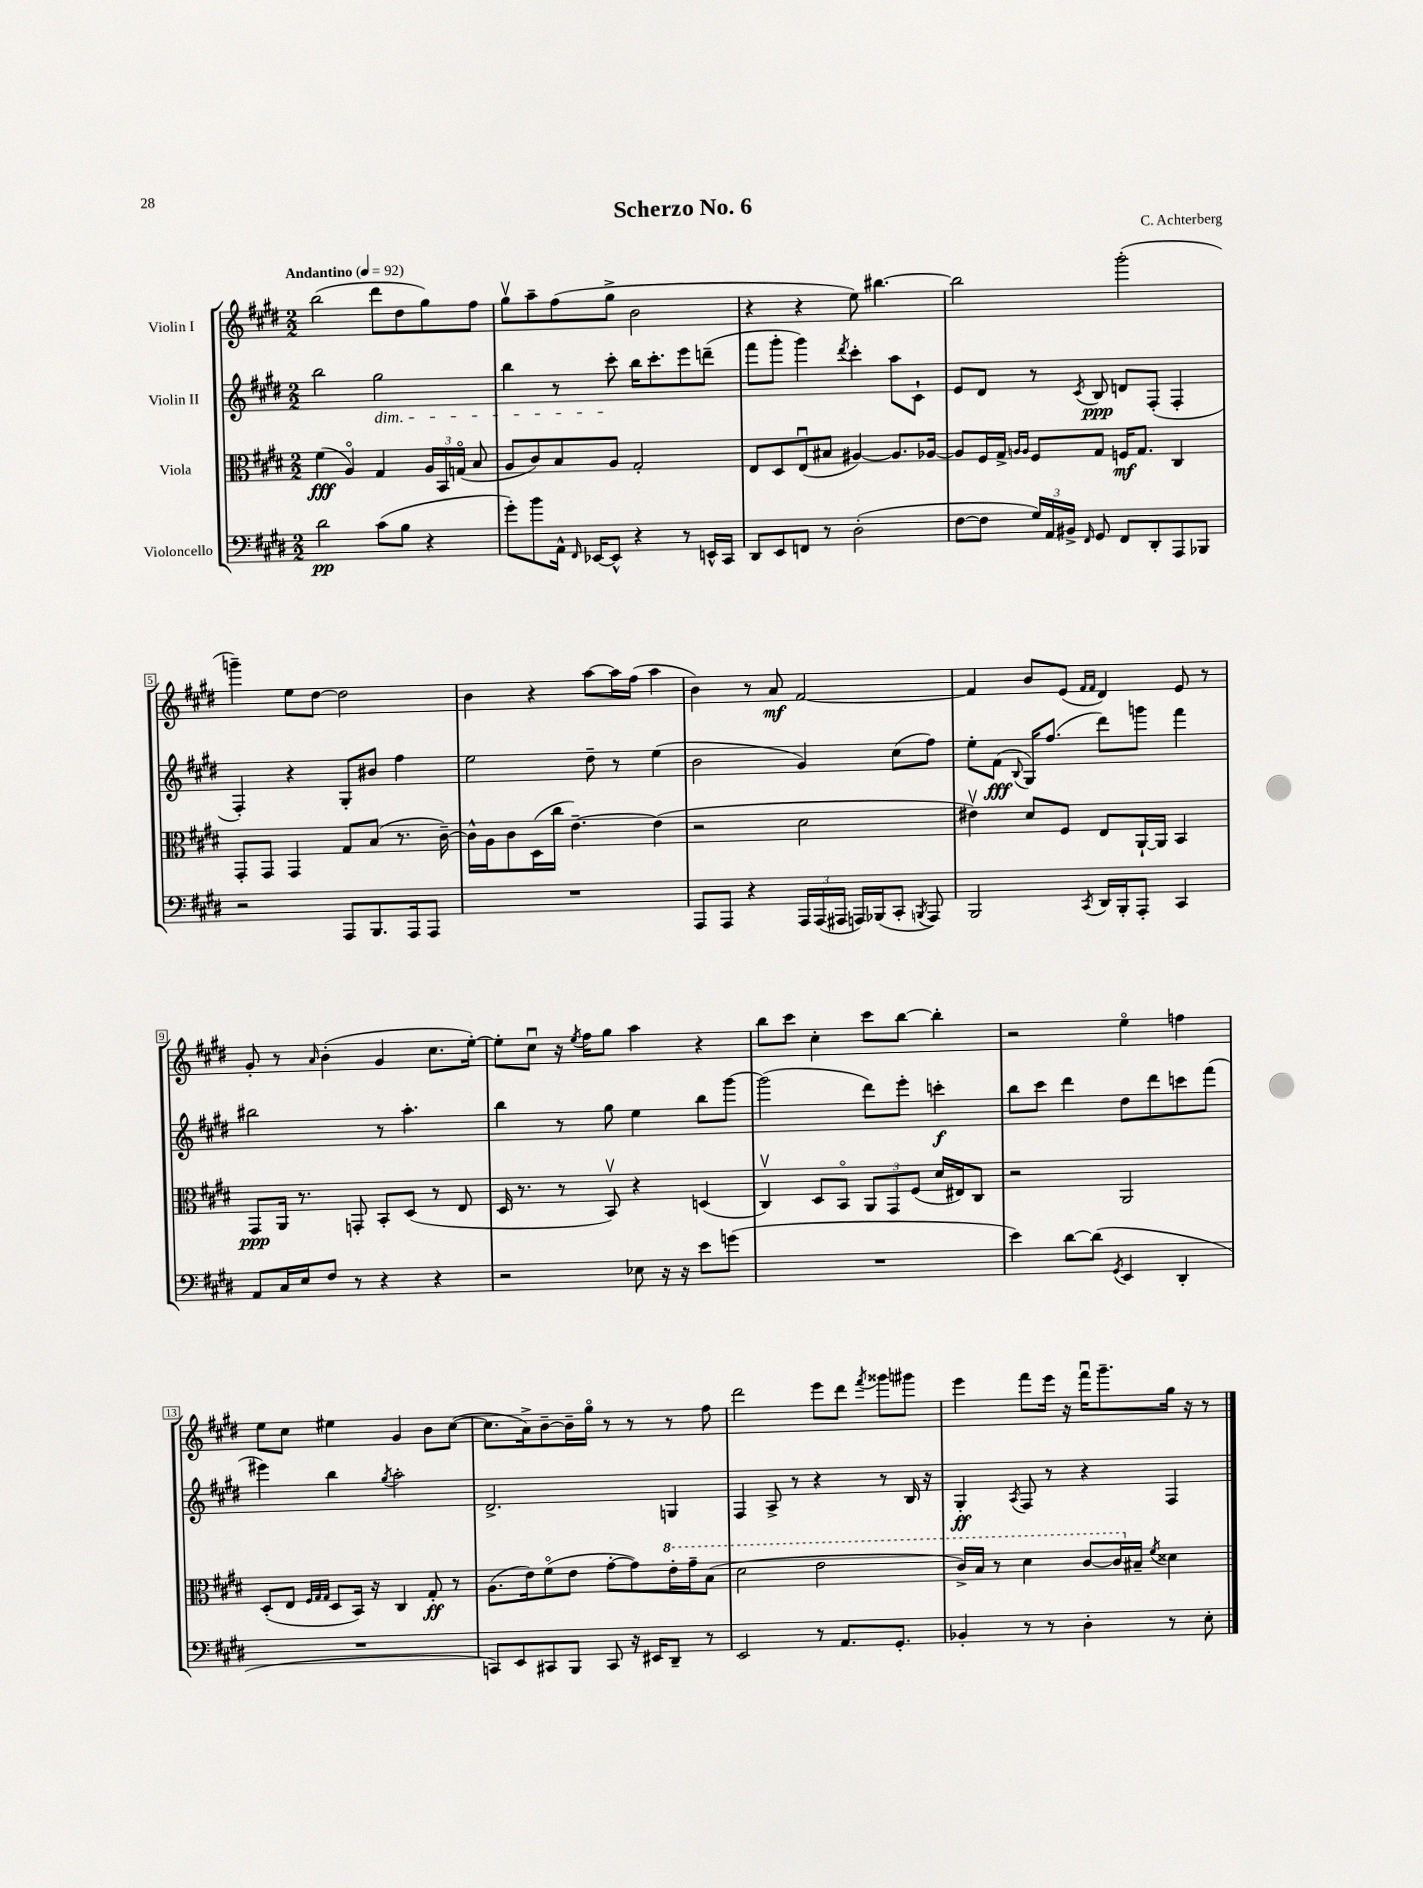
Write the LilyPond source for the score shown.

\header { title = "Scherzo No. 6" composer = "C. Achterberg" }
<<
\new StaffGroup <<
\new Staff = "s0" \with { instrumentName = "Violin I" } {
    \clef treble \key e \major \numericTimeSignature \time 2/2 \tempo "Andantino" 4 = 92
    \autoBeamOff b''2( dis'''8[ dis''8 gis''8) fis''8] |
    gis''8[\upbow a''8-- fis''8( gis''8]-> b'2 |
    r4 r4 e''8) bis''4.~ |
    bis''2 gis'''2-.( |
    g'''4--) e''8[ dis''8]~ dis''2 |
    b'4 r4 a''8[~ a''16 fis''16]( a''4 |
    b'4) r8 a'8\mf fis'2~ |
    fis'4 b'8[ e'8]( \grace { fis'16[ fis'16] } dis'4) e'8 r8 |
    gis'8-. r8 \grace { a'16 } b'4-.( gis'4 cis''8.[ e''16]~-.) |
    e''8[-. cis''8]\downbow r16 \acciaccatura { e''8 } fis''16[ gis''8] a''4 r4 |
    b''8[ cis'''8] cis''4-. cis'''8[ b''8]~ b''4-. |
    r2 e''4\flageolet f''4 |
    e''8[ cis''8] eis''4 gis'4 b'8[ cis''8]~( |
    cis''8.[ a'16->) b'8~-- b'16-- gis''16]\flageolet r8 r8 r8 fis''8 |
    dis'''2 e'''8[ dis'''8] \acciaccatura { fis'''8 } gisis'''8[ gis'''8] |
    e'''4 fis'''8[ e'''16] r16 fis'''16[\downbow gis'''8.-- gis''16] r16 r8 \bar "|." |
}
\new Staff = "s1" \with { instrumentName = "Violin II" } {
    \clef treble \key e \major \numericTimeSignature \time 2/2
    \autoBeamOff b''2 gis''2\dim |
    b''4 r8 cis'''8-.\! b''16[ cis'''8.-. e'''8 d'''8]--( |
    fis'''8[ gis'''8]-. gis'''4) \acciaccatura { dis'''8 } cis'''4-. a''8[ cis'8]-! |
    e'8[ dis'8] r8 \acciaccatura { cis'8 } b8\ppp d'8[ fis8]-.( fis4-. |
    fis4-.) r4 gis8[-. bis'8] fis''4 |
    e''2 dis''8-- r8 e''4( |
    b'2 gis'4) cis''8[( fis''8]) |
    e''8[-. fis'8]\fff( \appoggiatura { b8 } gis16[) fis''8.]( dis'''8[) g'''8] fis'''4 |
    bis''2 r8 a''4.-. |
    b''4 r8 gis''8 e''4 b''8[ gis'''8]~ |
    gis'''2( dis'''8[) e'''8]-. c'''4-.\f |
    b''8[ cis'''8] dis'''4 dis''8[ dis'''8 c'''8 fis'''8]( |
    eis'''4) b''4 \acciaccatura { gis''8 } a''2-. |
    dis'2.-> g4 |
    fis4 a8-> r8 r4 r8 b16 r16 |
    gis4-.\ff \acciaccatura { a8 } fis8 r8 r4 fis4 \bar "|." |
}
\new Staff = "s2" \with { instrumentName = "Viola" } {
    \clef alto \key e \major \numericTimeSignature \time 2/2
    \autoBeamOff fis'4\fff( a4\flageolet) gis4 \tuplet 3/2 { a16[ b,16 g16]\flageolet( } b8 |
    a8[ cis'8) b8 a8] gis2-. |
    e8[ dis8 e8\downbow( bis8] ais4~) ais8.[ aes16]~ |
    aes8[ fis16 gis16]-> \grace { a16[ a16] } fis8[ gis8] f16[\mf gis8.] cis4 |
    gis,8[-. gis,8] gis,4 gis8[ b8]( r8. cis'16~--) |
    cis'16[-^ a16 cis'8 dis16( cis''16] e'4.~--) e'4( |
    r2 dis'2 |
    eis'4\upbow) dis'8[ fis8] e8[ a,16~-! a,16] b,4 |
    gis,8[\ppp a,16] r8. g,8-. b,8[-. dis8]( r8 e8 |
    dis16 r8. r8 b,8\upbow) r4 d4( |
    cis4\upbow) dis8[ b,8]\flageolet \tuplet 3/2 { a,8[ gis,8 fis8]( } dis'16[ eis16) cis8] |
    r2 a,2 |
    dis8[-.( e8] \grace { fis32[ gis32 gis32] } dis8[ b,16]) r16 cis4 gis8-.\ff r8 |
    a8.[( e'16) fis'8\flageolet( e'8] gis'8[~-. gis'8) \ottava #1 e''16-. gis''16-- b'8]( |
    dis''2 e''2 |
    cis''16[->) b'16] r8 dis''4 cis''8[~ cis''16 \ottava #0 bis16]-- \acciaccatura { fis'8 } disis'4 \bar "|." |
}
\new Staff = "s3" \with { instrumentName = "Violoncello" } {
    \clef bass \key e \major \numericTimeSignature \time 2/2
    \autoBeamOff dis'2\pp cis'8[( b8] r4 |
    gis'8[-.) b'8 a,16]-^ \grace { fis,16 } ees,16[~ ees,8]-^ r4 r8 e,16[-^ cis,16] |
    dis,8[ e,8 f,8] r8 dis2-.( |
    fis8[~ fis8] \tuplet 3/2 { gis16[) a,16 bis,16]-> } \grace { fis,16 } gis,8 fis,8[ dis,8-. a,,8 bes,,8] |
    r2 a,,8[ b,,8. a,,16 a,,8] |
    R1 |
    a,,8[ a,,8] r4 \tuplet 3/2 { a,,16[ a,,16( ais,,16] } a,,16[) bes,,16( cis,8]-. \acciaccatura { b,,8 } a,,8) |
    b,,2 \acciaccatura { cis,8 } dis,16[ b,,16-. a,,8]-. cis,4 |
    a,8[ cis16 e16 fis8] r8 r4 r4 |
    r2 ees8 r16 r16 e'8[ g'8]( |
    R1 |
    e'4) dis'8[~ dis'8]( \acciaccatura { gis,8 } e,4 dis,4-. |
    R1 |
    c,8[) e,8 cis,8 b,,8] cis,8 r16 eis,16[ dis,8]-- r8 |
    e,2 r8 a,8.[ gis,8.]-. |
    bes,4-. r8 r8 dis4-. r8 e8-. \bar "|." |
}
>>
>>
\layout { \context { \Score \override BarNumber.stencil = #(make-stencil-boxer 0.1 0.3 ly:text-interface::print) } }
